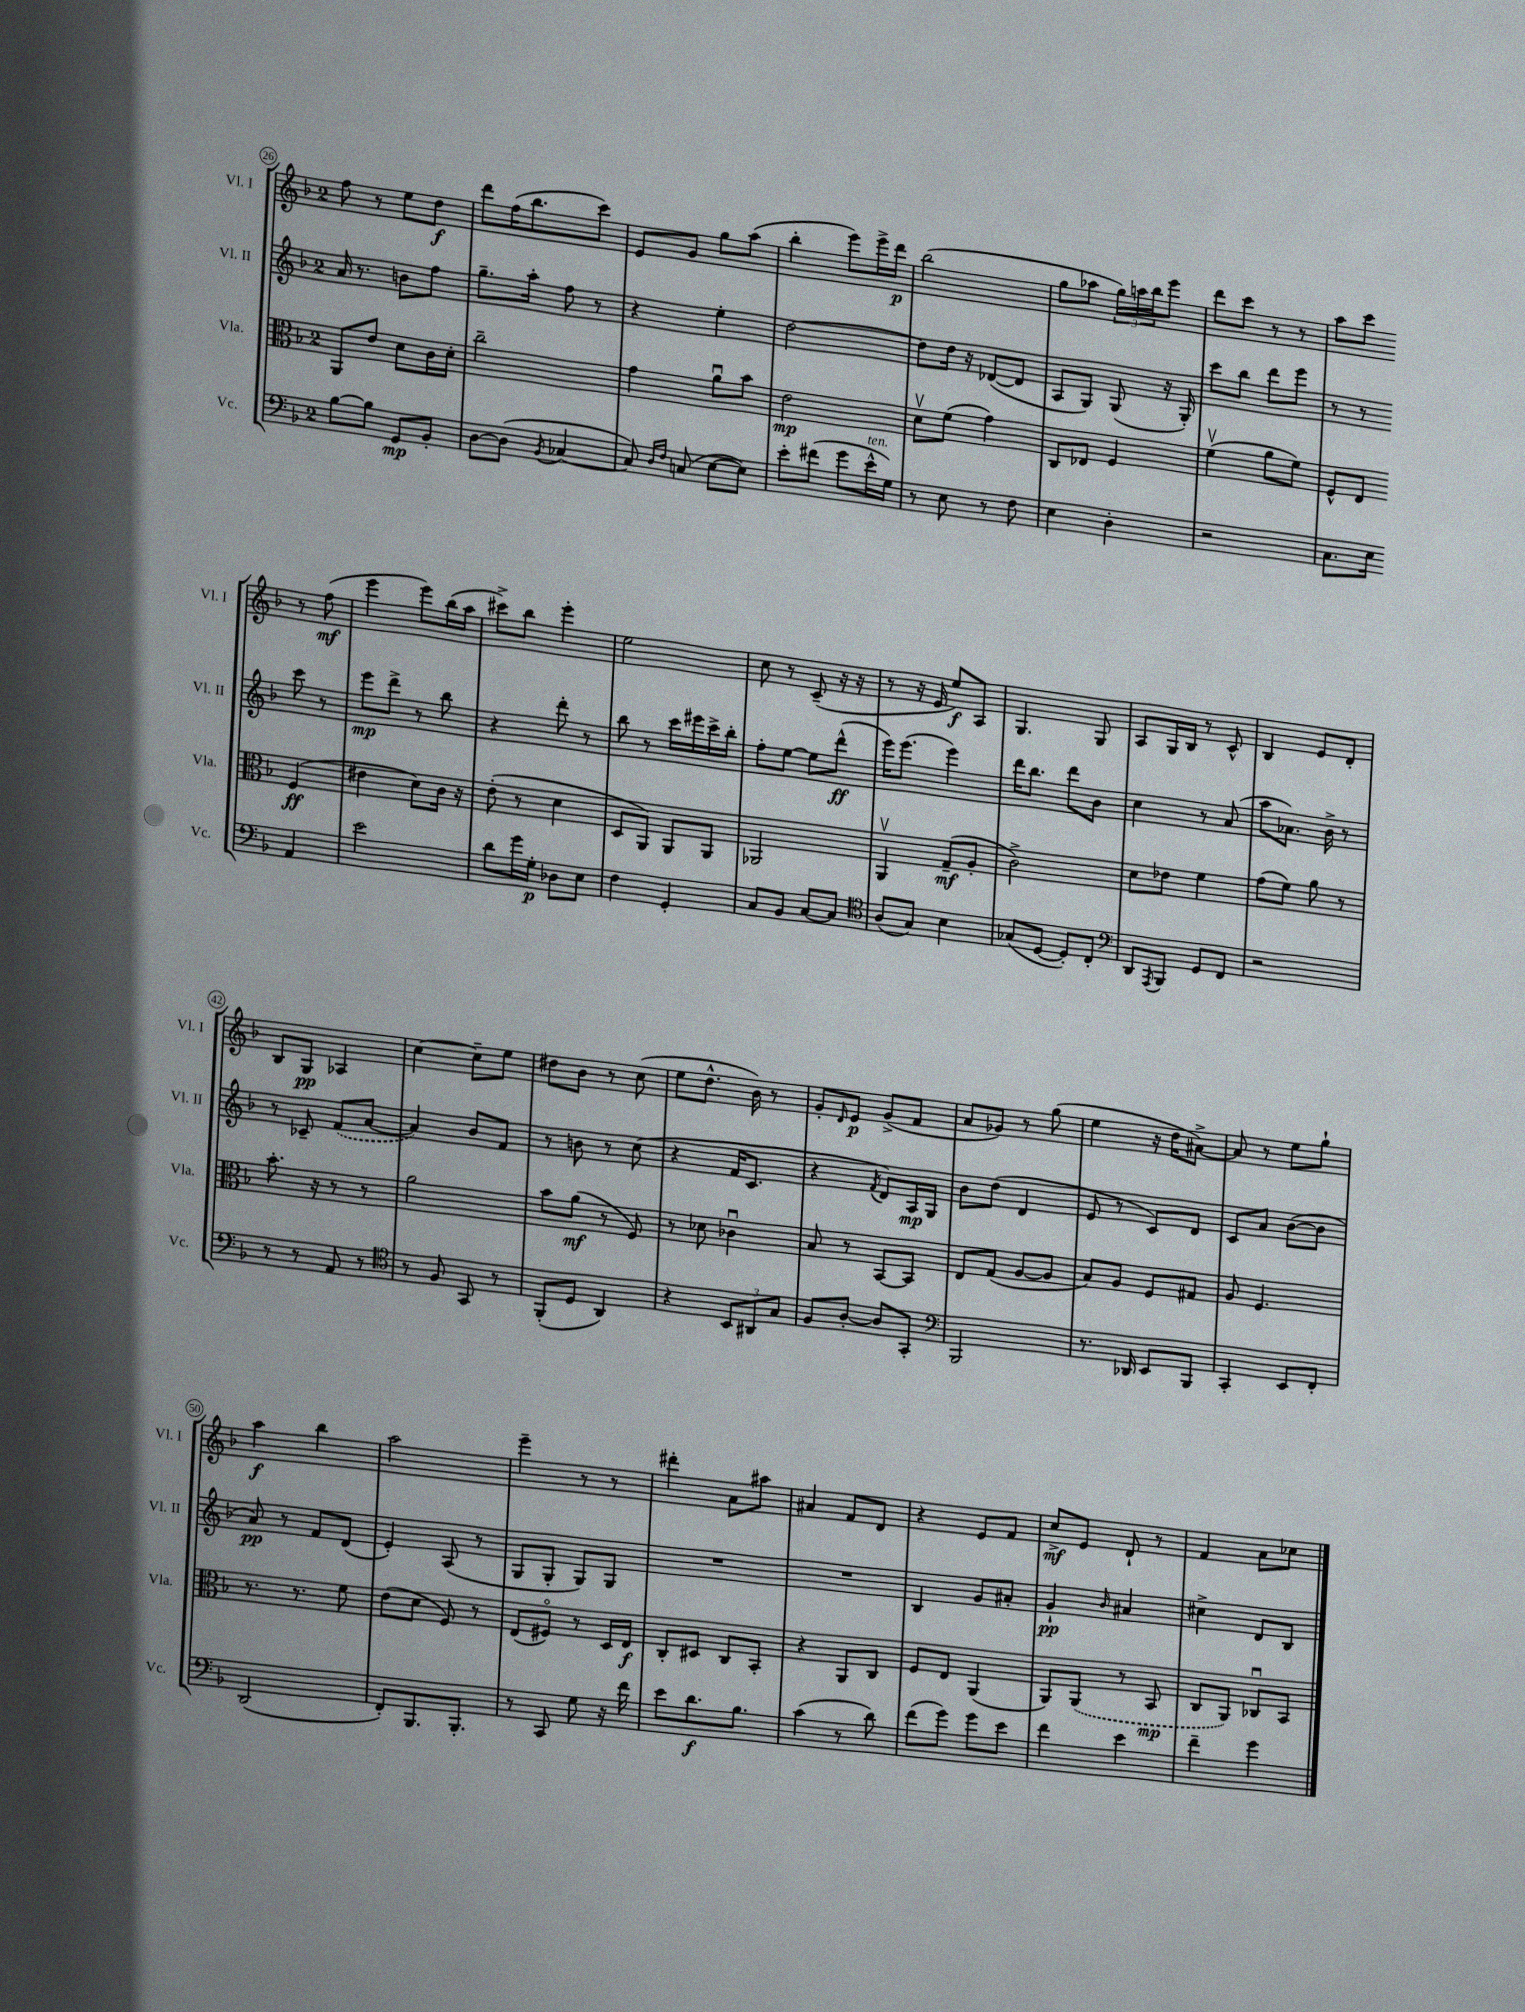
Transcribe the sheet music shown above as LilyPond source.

<<
\new StaffGroup <<
\new Staff = "s0" \with { instrumentName = "Vl. I" shortInstrumentName = "Vl. I" } {
    \clef treble \key f \major \once \override Staff.TimeSignature.style = #'single-digit \time 2/4
    f''8 r8 e''8 d''8\f |
    d'''8 f''16( bes''8. c'''8) |
    e'8 g'8 g''8 a''8( |
    bes''4-. e'''8) e'''16-> d'''16\p |
    bes''2( |
    g''8 aes''8 \tuplet 3/2 { g''16) a''16 bes''16 } e'''8 |
    d'''8 c'''8 r8 r8 |
    a''8 c'''8 r8 f''8\mf( |
    e'''4 e'''8) bes''16( a''16 |
    cis'''8->) bes''8 e'''4-. |
    e''2 |
    c''8 r8 c'8--( r16 r16 |
    r8 r16 e'16 e''8\f) a8 |
    g4. g8 |
    a8 g16 bes16 r8 c'8-^ |
    bes4 e'8 d'8-. |
    bes8 g8\pp aes4 |
    c''4~ c''8-- e''8 |
    dis''8 bes'8 r8 c''8( |
    e''8 d''8.-^ bes'16) r8 |
    g'8-. \grace { d'16 } e'8\p g'8->( f'8 |
    a'8 ges'8) r8 g''8( |
    e''4 r16 d''16 ais'8~->) |
    ais'8 r8 e''8 g''8-! |
    a''4\f bes''4 |
    a''2 |
    e'''4-- r8 r8 |
    dis'''4-. a'8 ais''8 |
    ais'4 f'8 d'8 |
    r4 e'8 f'8 |
    c''8->\mf e'8 d'8-! r8 |
    f'4 a'8 ces''8 \bar "|." |
}
\new Staff = "s1" \with { instrumentName = "Vl. II" shortInstrumentName = "Vl. II" } {
    \clef treble \key f \major \once \override Staff.TimeSignature.style = #'single-digit \time 2/4
    a'16 r8. b'8 f''8 |
    g''8.-- a''16-. f''8 r8 |
    r4 e''4-. |
    d''2~ |
    d''8 d''16 r16 des'8~( des'8 |
    a8 g8) g8( r16 g16-.) |
    c'''8 bes''8 d'''8 e'''8 |
    r8 r8 c'''8 r8 |
    e'''8\mp d'''8-> r8 bes''8 |
    r4 d'''8-. r8 |
    bes''8 r8 c'''16 eis'''16 c'''16-> bes''16-. |
    f''8-. e''8~ e''8 d'''8-^\ff( |
    e'''16) e'''8.( e'''4) |
    d'''16 bes''8. d'''8 bes'8 |
    c''4 r8 a'8( |
    a''8 aes'8.) bes'16-> r8 |
    r8 ces'8-- \once \slurDashed f'8( a'8~ |
    a'4) bes'8 f'8 |
    r8 b'8 r8 c''8( |
    r4 f'16 c'8. |
    r4 \acciaccatura { f'8 } d'8) a16\mp g16 |
    bes'8 d''8( d'4 |
    e'8 r8 c'8) d'8 |
    c'8 a'8 bes'8~( bes'8 |
    a'8\pp) r8 f'8 d'8( |
    e'4-.) a8( r8 |
    g8 g8-. g8) g8 |
    R2 |
    R2 |
    bes4 g'8 ais'8-. |
    g'4-!\pp \grace { bes'16 } ais'4 |
    cis''4-> d'8 bes8 \bar "|." |
}
\new Staff = "s2" \with { instrumentName = "Vla." shortInstrumentName = "Vla." } {
    \clef alto \key f \major \once \override Staff.TimeSignature.style = #'single-digit \time 2/4
    a,8 e'8 d'8 c'16 d'16-. |
    c''2-- |
    g'4 a'8\downbow bes'8 |
    e'2\mp |
    d'8\upbow f'8( g'4) |
    c8 ees8 f4 |
    f'4\upbow( a'8 f'8) |
    f8-^ e8 f4\ff( |
    eis'4 d'8) c'16 r16 |
    e'8-.( r8 d'4 |
    d8 a,8) a,8 a,8 |
    aes,2 |
    a,4\upbow g8--\mf( a8-. |
    c'2->) |
    d'8 ees'8 f'4 |
    g'8( f'8) a'8 r8 |
    bes'8.-. r16 r8 r8 |
    a'2 |
    bes'8 a'8\mf( r8 f8) |
    r8 des'8 ces'4\downbow |
    bes8 r8 bes,8~ bes,8 |
    e8 g8( a8~ a8 |
    bes8) a8 f8 gis8 |
    a8 f4. |
    r8. r8. f'8 |
    e'8( d'8 f8) r8 |
    e8( fis8\flageolet) r8 d16 e16\f |
    c8-. dis8 c8 bes,8-. |
    r4 a,8 c8 |
    f8 e8 a,4( |
    a,8) \once \slurDashed a,8( r8 bes,8\mp |
    c8 a,8) ces8\downbow bes,8 \bar "|." |
}
\new Staff = "s3" \with { instrumentName = "Vc." shortInstrumentName = "Vc." } {
    \clef bass \key f \major \once \override Staff.TimeSignature.style = #'single-digit \time 2/4
    bes8~ bes8 g,8\mp bes,8-. |
    d8~ d8( \acciaccatura { bes,8 } ces4~ |
    ces8) \grace { d16 f16 } c8( e8~ e8) |
    e'8-. fis'8( g'8 e'16-^^\markup { \italic "ten." } g16) |
    r8 e8 r8 f8 |
    e4 d4-. |
    r2 |
    c8. e16 a,4 |
    e'2 |
    d'8 g'16 g16-.\p des8 e8 |
    f4 g,4-. |
    c8 bes,8 c8~ c8 |
    \clef tenor a8( g8) bes4 |
    ges8( d8~ d8-.) c8-. |
    \clef bass d,8 \acciaccatura { a,,8 } bes,,8 g,8 f,8 |
    r2 |
    r8 r8 a,8 r8 |
    \clef tenor r8 f8 g,8 r8 |
    f,8-.( d8 a,4) |
    r4 \tuplet 3/2 { bes,8 ais,8 g8 } |
    f8 a8~-. a8 g,8-. |
    \clef bass bes,,2 |
    r8. des,16 e,8 bes,,8 |
    c,4-. e,8 f,8-. |
    d,2( |
    f,8-.) bes,,8. bes,,8.-. |
    r8 c,8 g8 r16 f'16 |
    e'8 d'8.\f bes8. |
    c'4( r8 d'8) |
    f'8( g'8) g'8 e'8 |
    f'4 e'4 |
    f'4-- g'4 \bar "|." |
}
>>
>>
\layout { \context { \Score currentBarNumber = #26 \override BarNumber.stencil = #(make-stencil-circler 0.1 0.3 ly:text-interface::print) } }
